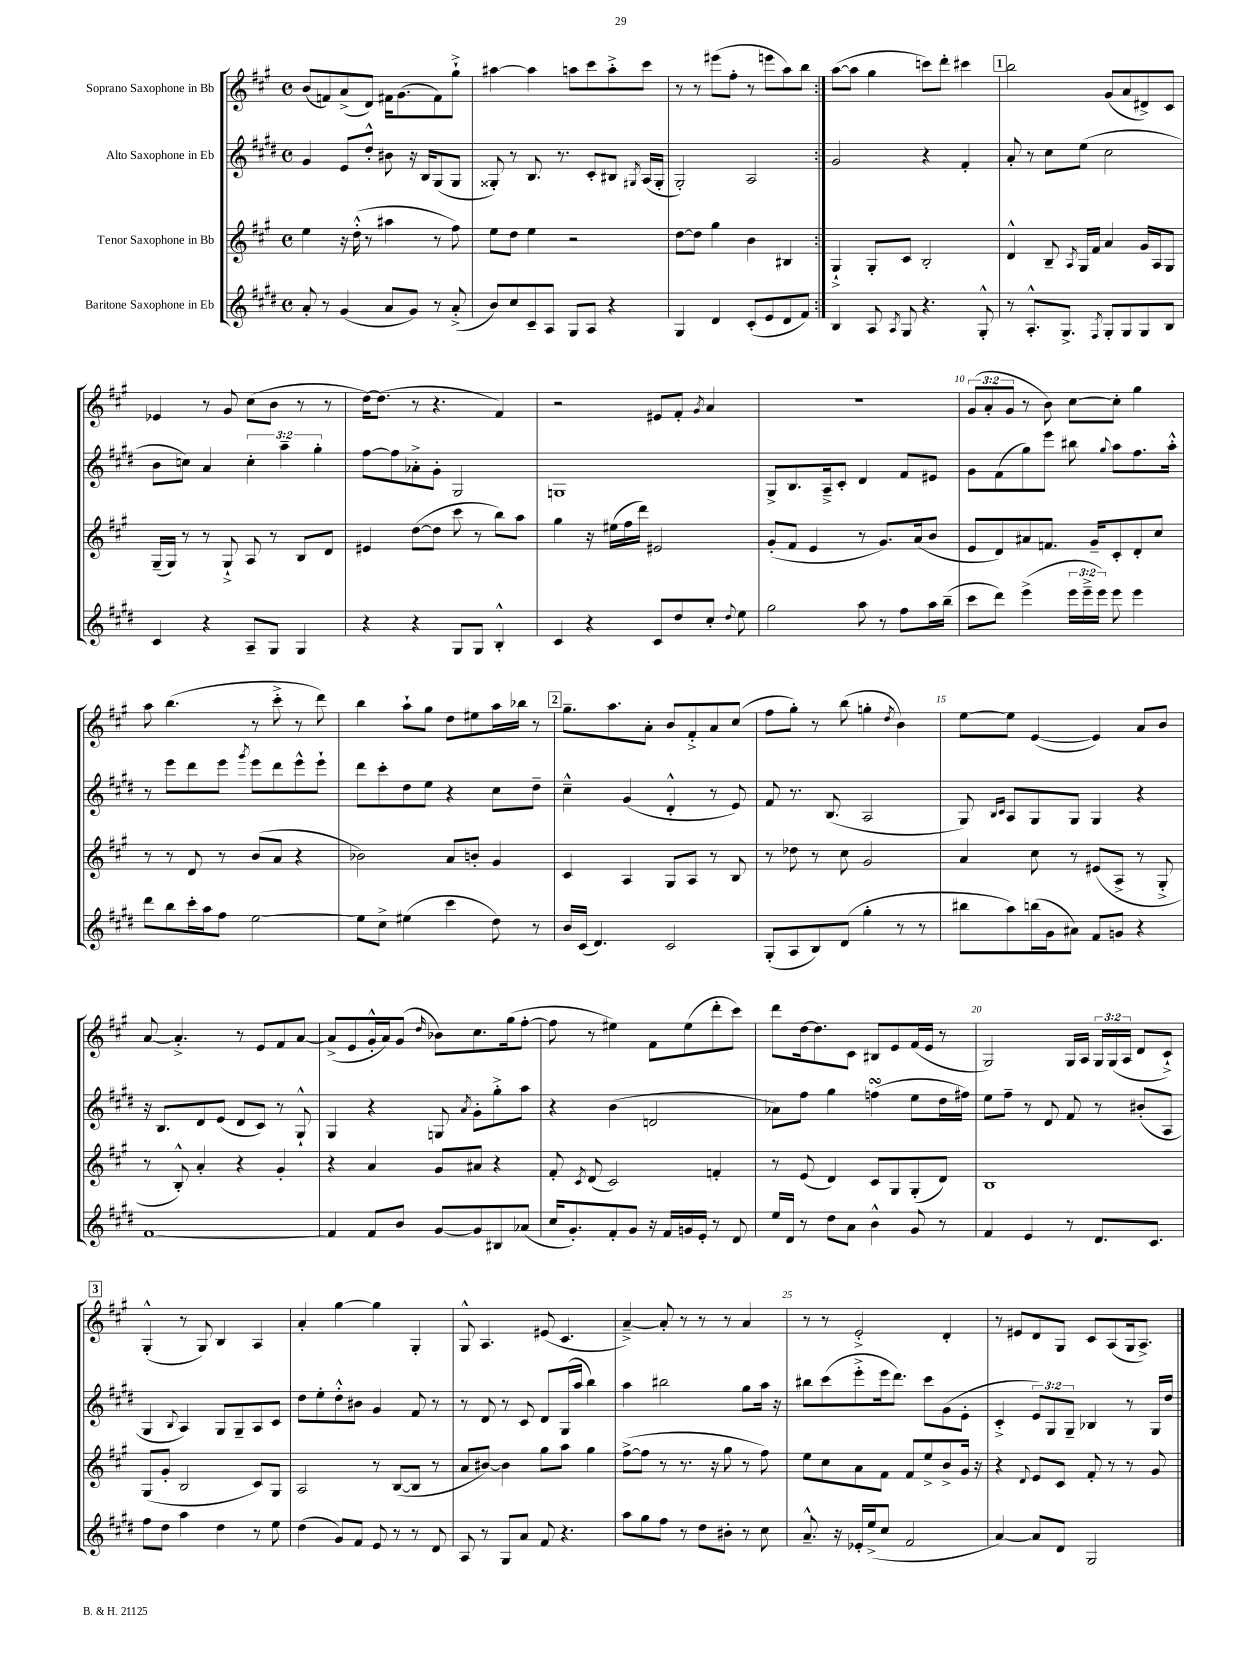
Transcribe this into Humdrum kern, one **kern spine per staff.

**kern	**kern	**kern	**kern
*staff4	*staff3	*staff2	*staff1
*clefG2	*clefG2	*clefG2	*clefG2
*k[f#c#g#d#]	*k[f#c#g#]	*k[f#c#g#d#]	*k[f#c#g#]
*M4/4	*M4/4	*M4/4	*M4/4
*met(c)	*met(c)	*met(c)	*met(c)
8a'	4ee	4g#	(8b
8r	.	.	8f)
(4g#	16r	8e	(8a^
.	(16dd'^^	.	.
.	8r	8dd#'^^	8d)
8a	4aa#	8b#	16f#
.	.	.	(8.g#
8g#)	.	16r	.
.	.	16B	.
8r	8r	(8G#	8f#)
(8a'^	8ff#)	8G#	8gg#`^
=	=	=	=
8b)	8ee	8G##')	[4aa#
8cc#	8dd	8r	.
8c#~	4ee	8.B	4aa#]
8A	.	.	.
.	.	8.r	.
8G#	2r	.	8aa
8A	.	8c#'	8ccc#
4r	.	8B#	8aa'^
.	.	8qG#	.
.	.	(16A	8ccc#
.	.	16G#'	.
=	=	=	=
4G#	[8dd	2G#')	8r
.	8dd]	.	8r
4d#	4gg#	.	(8eee#
.	.	.	8ff#'
(8c#'	4b	2A	8r
8e	.	.	8eee
8d#	4B#	.	8aa)
8f#)	.	.	8bb
=:|!	=:|!	=:|!	=:|!
4B	4G#`^	2g#	([8aa
.	.	.	8aa]
8A	8G#'	.	4gg#
8qA	.	.	.
8G#	8c#	.	.
4.r	2B'	4r	8ccc)
.	.	.	8ddd'
.	.	4f#'	4ccc#
8G#'^^	.	.	.
=	=	=	=
8r	4d^^	8a'	2bb
8.A'^^	.	8r	.
.	8B~	8cc#	.
8.G#^	.	.	.
.	8qA	.	.
.	16G#	(8ee	.
.	16f#	.	.
8qF#	.	.	.
8G#'	4a	2cc#	(8g#
8G#	.	.	8a
8G#	16g#	.	8d#^)
.	16A	.	.
8B	8G#	.	8c#
=	=	=	=
4c#	(16G#~	8b	4e-
.	16G#)	.	.
.	8r	8cc)	.
4r	8r	4a	8r
.	8G#`^	.	8g#
8A~	8A	6cc'	(8cc#
8G#	8r	.	8b
.	.	6aa~	.
4G#	8B	.	8r
.	.	6gg#'	.
.	8d	.	8r
=	=	=	=
4r	4e#	[8ff#	[16dd)
.	.	.	(8.dd]
.	.	8ff#]	.
4r	([8dd	8a-'^	8r
.	8dd]	8g#'	4.r
8G#	8ccc#	2G#	.
8G#	8r	.	.
4B'^^	8bb)	.	4f#)
.	8aa	.	.
=	=	=	=
4c#	4gg#	1G	2r
4r	16r	.	.
.	(16ee#	.	.
.	16ff#	.	.
.	16ddd)	.	.
8c#	2e#	.	8e#
8dd#	.	.	8f#'
.	.	.	8qg#
8cc#'	.	.	4a
8qqdd#	.	.	.
8ee	.	.	.
=	=	=	=
2gg#	(8g#'	8G#^	1r
.	8f#	8.B	.
.	4e	.	.
.	.	16A~^	.
.	.	8c#'	.
8aa	8r	4d#	.
8r	8.g#)	.	.
8ff#	.	8f#	.
.	(16a	.	.
16aa	8b	8e#	.
(16bb~	.	.	.
=	=	=	=
8ccc#	8e	8g#	(12g#
.	.	.	12a'
8ddd#)	8d)	(8f#	.
.	.	.	12g#
(4eee^	8a#	8gg#)	8r
.	8.f	8eee	8b)
24eee	.	8bb#	[8cc#
24eee~^	.	.	.
.	16g#~	.	.
24eee)	.	.	.
.	.	8qqgg#	.
8eee	8c#'	8aa	8cc#']
4eee	8d'	8.ff#	4gg#
.	8cc#	.	.
.	.	16aa'^^	.
=	=	=	=
8ddd#	8r	8r	8aa
8bb	8r	8eee	(4.bb
16ccc#'	8d	8ddd#	.
16aa	.	.	.
8ff#	8r	8eee	.
.	.	8qggg#	.
[2ee	(8b	8eee	8r
.	8a	8ddd#	8ccc#'^
.	4r	8eee^^	8r
.	.	8eee`	8ddd)
=	=	=	=
8ee]	2b-)	8ddd#	4bb
8cc#^	.	8ccc#'	.
(4ee#	.	8dd#	8aa`
.	.	8ee	8gg#
4ccc#	8a	4r	8dd
.	8b'	.	8ee#
8dd#)	4g#	8cc#	16aa
.	.	.	16bb-
8r	.	8dd#~	8r
=	=	=	=
16b	4c#	4cc#~^^	8.gg#~
(16c#	.	.	.
4.d#)	.	.	.
.	.	.	8.aa
.	4A	(4g#	.
.	.	.	8a'
2c#	8G#	4d#'^^	8b
.	8A	.	8f#'^
.	8r	8r	8a
.	8B	8e)	(8cc#
=	=	=	=
(8G#'	8r	8f#	8ff#
8A	8dd-	8.r	8gg#')
8B)	8r	.	8r
.	.	(8.B	.
(8d#	8cc#	.	(8bb
4gg#'	2g#	2A	4gg'
.	.	.	8qdd
8r	.	.	4b)
8r	.	.	.
=	=	=	=
8bb#	4a	8G#)	[8ee
.	.	16qqB	.
.	.	16qqc#	.
8aa)	.	8A	8ee]
(16bb	8cc#	8G#	([4e
16g#	.	.	.
8a#)	8r	8G#	.
8f#	(8e#	4G#	4e])
8g	8A^	.	.
4r	8r	4r	8a
.	8G#'^	.	8b
=	=	=	=
[1f#	8r	16r	[8a
.	.	8.B	.
.	8B'^^)	.	4.a'^]
.	4a'	8d#	.
.	.	(8e	.
.	4r	8d#	8r
.	.	8c#)	8e
.	4g#'	8r	8f#
.	.	8G#`^^	[8a
=	=	=	=
4f#]	4r	4G#	(8a^]
.	.	.	8e
8f#	4a	4r	16g#'^^
.	.	.	16a)
8b	.	.	(8g#
.	.	.	16qqdd
[8g#	8g#	8G	8b-)
.	.	8qa	.
8g#]	8a#	8g#'	8.cc#
8B#	4r	8gg#'^	.
.	.	.	(16gg#
(8a-	.	8aa	[8ff#'
=	=	=	=
16cc#	8f#'	4r	8ff#]
8.g#')	.	.	.
.	8qc#	.	.
.	(8d	.	8r
8f#'	2c#)	(4b	4ee#)
8g#	.	.	.
16r	.	2d	8f#
16f#	.	.	.
16g	.	.	(8ee#
16e'	.	.	.
8r	4f'	.	8ddd'
8d#	.	.	8ccc#)
=	=	=	=
16ee	8r	8a-)	8ddd
16d#	.	.	.
8r	(8e	8ff#	[16dd
.	.	.	8.dd]
8dd#	4d)	4gg#	.
8a	.	.	8c#
4b^^	8c#	(4ff	8B#
.	8G#	.	8e
8g#	(8G#'	8ee	(16f#
.	.	.	16e
8r	8d)	16dd#	8r
.	.	16ff#)	.
=	=	=	=
4f#	1B	8ee	2G#)
.	.	8ff#~	.
4e	.	8r	.
.	.	8d#	.
8r	.	8f#	16G#
.	.	.	16A
8.d#	.	8r	24G#
.	.	.	(24G#
.	.	.	24A
.	.	(8b#'	8d
8.c#	.	.	.
.	.	8A	8c#`^)
=	=	=	=
8ff#	(8G#	4G#	(4G#'^^
8dd#	8g#'	.	.
.	.	8qqB	.
4aa	2B	4A)	8r
.	.	.	8G#)
4dd#	.	8G#	4B
.	.	8G#~	.
8r	8c#)	8A	4A
8ee	8G#	8c#	.
=	=	=	=
(4dd#	2A	8dd#	4a'
.	.	8ee'	.
8g#)	.	8dd#'^^	[4gg#
8f#	.	8b#	.
8e	8r	4g#	4gg#]
8r	([8B	.	.
8r	8B]	8f#	4G#'
8d#	8r	8r	.
=	=	=	=
8A	8a	8r	8G#^^
8r	[8b#)	8d#	4.A
8G#	4b#]	8r	.
8a	.	8c#	.
8f#	8gg#	8d#	(8e#
4.r	8aa	(16G#	4.c#
.	.	16aa	.
.	4gg#	4bb)	.
=	=	=	=
8aa	([8ff#^	4aa	[4a~^)
8gg#	8ff#]	.	.
8ff#	8r	2bb#	8a']
8r	8.r	.	8r
8dd#	.	.	8r
.	16r	.	.
8b#'	8gg#	.	8r
8r	8r	8gg#	4a
8cc#	8ff#)	16aa	.
.	.	16r	.
=	=	=	=
8.a~^^	8ee	8bb#	8r
.	8cc#	(8ccc#	8r
16r	.	.	.
16e-'	8a	8eee'^	2e'^
(16ee^	.	.	.
8cc#	8f#	16eee	.
.	.	8.ddd#)	.
2f#	8f#	.	.
.	8ee^	8ccc#	.
.	8b^	(8g#	4d'
.	16g#	8e'	.
.	16r	.	.
=	=	=	=
[4a)	4r	4c#'^	8r
.	.	.	8e#
.	8qqd	.	.
8a]	8e	12e)	8d
.	.	12G#	.
8d#	8c#	.	8G#
.	.	12G#~	.
2G#	8f#'	4B-	8c#
.	8r	.	(8A
.	8r	8r	16G#
.	.	.	8.A^)
.	8g#	16G#	.
.	.	16dd#	.
==	==	==	==
*-	*-	*-	*-
